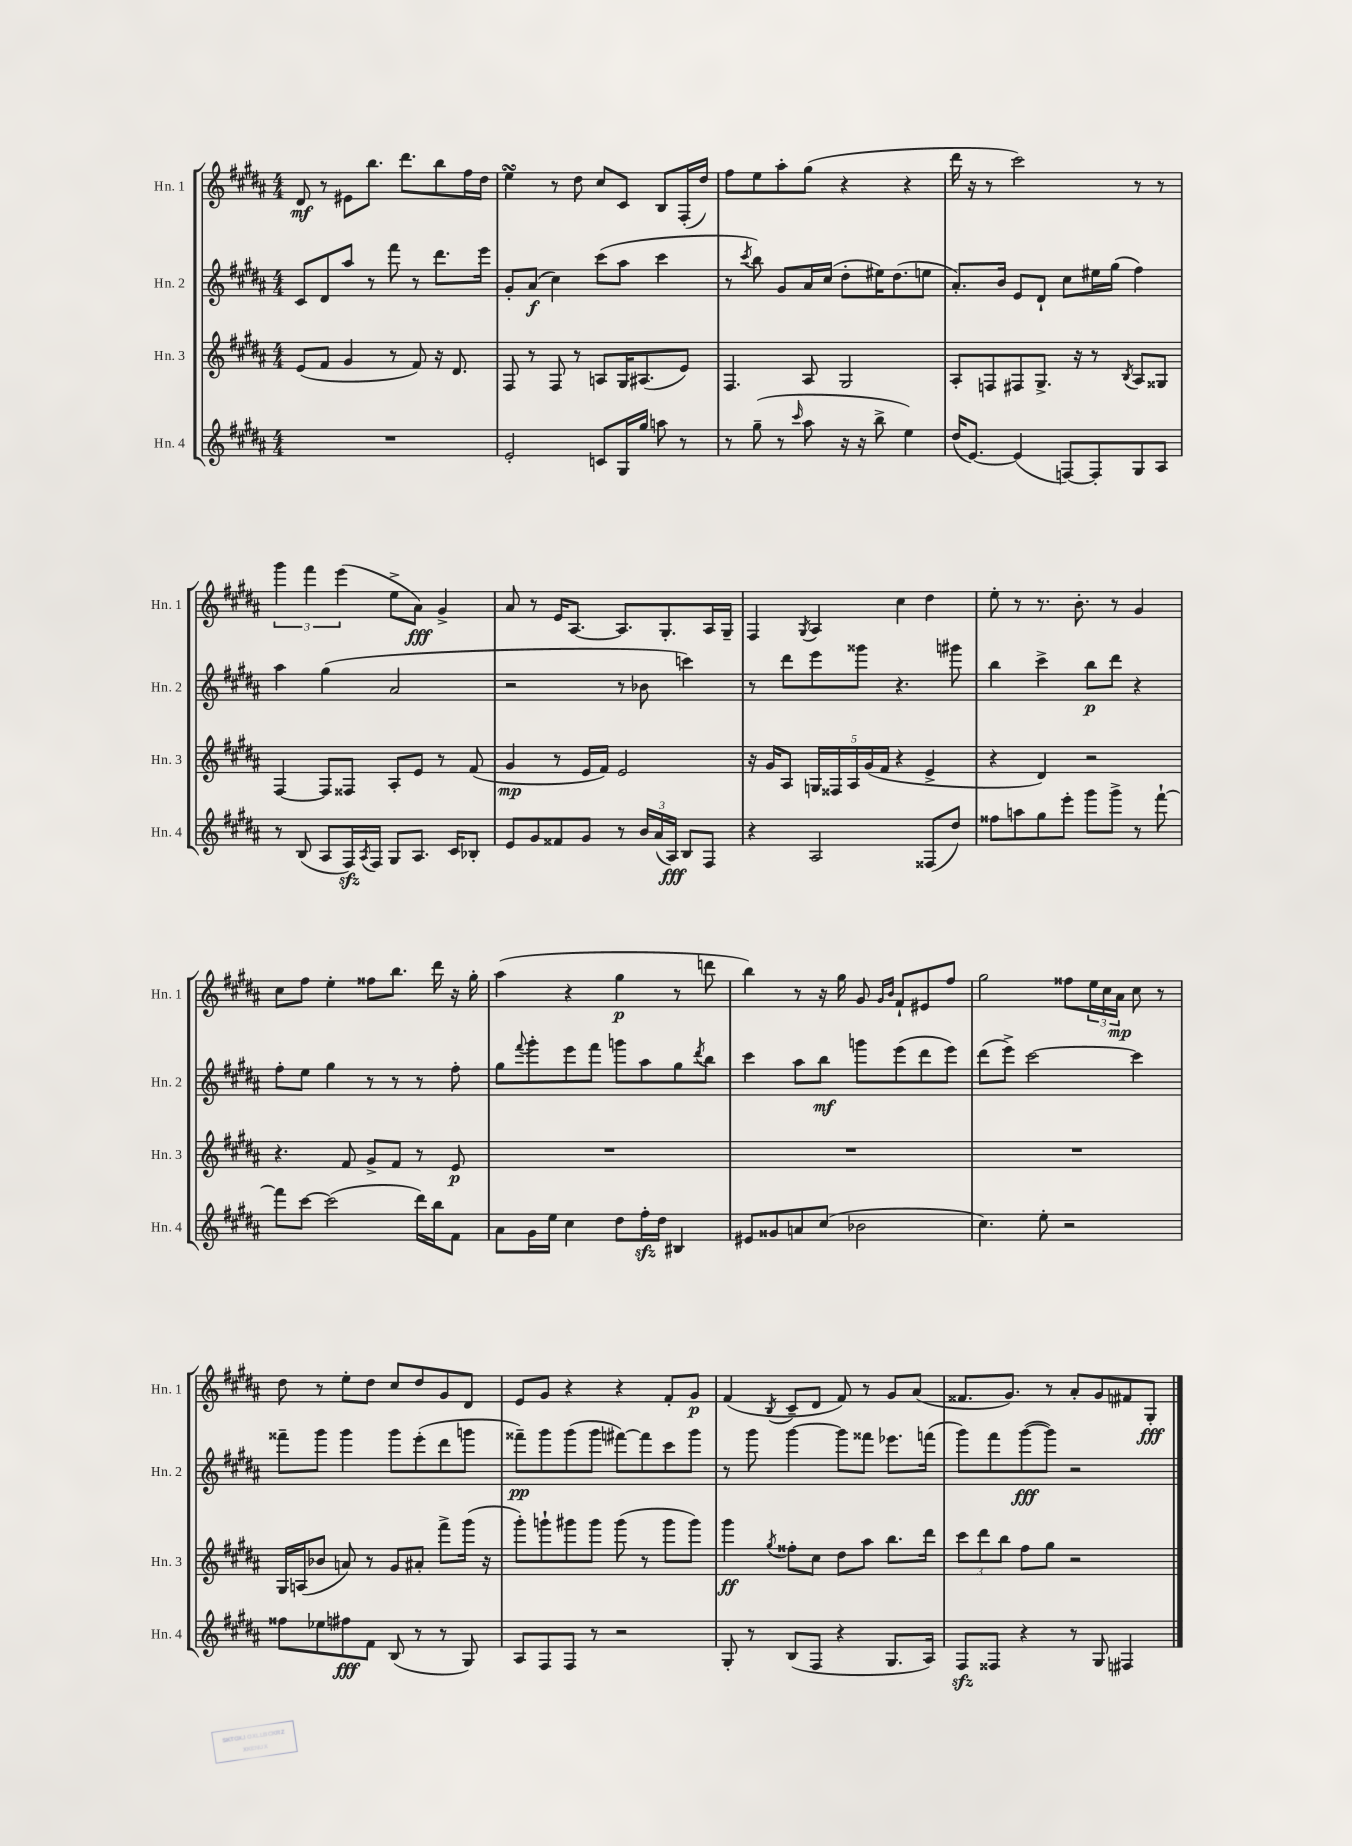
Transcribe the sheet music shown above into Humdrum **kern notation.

**kern	**dynam	**kern	**dynam	**kern	**dynam	**kern	**dynam
*part4	*part4	*part3	*part3	*part2	*part2	*part1	*part1
*staff4	*staff4	*staff3	*staff3	*staff2	*staff2	*staff1	*staff1
*I"Hn. 4	*	*I"Hn. 3	*	*I"Hn. 2	*	*I"Hn. 1	*
*I'Hn. 4	*	*I'Hn. 3	*	*I'Hn. 2	*	*I'Hn. 1	*
*clefG2	*	*clefG2	*	*clefG2	*	*clefG2	*
*k[f#c#g#d#a#]	*	*k[f#c#g#d#a#]	*	*k[f#c#g#d#a#]	*	*k[f#c#g#d#a#]	*
*M4/4	*	*M4/4	*	*M4/4	*	*M4/4	*
=19	=19	=19	=19	=19	=19	=19	=19
1r	.	(8e/L	.	8c#/L	.	8d#/	mf
.	.	8f#/J	.	8d#/	.	8r	.
.	.	4g#/	.	8aa#/J	.	8e#X\L	.
.	.	.	.	8r	.	8.bb\J	.
.	.	8r	.	8fff#\	.	.	.
.	.	.	.	.	.	8.ddd#\L	.
.	.	8f#/)	.	8r	.	.	.
.	.	16r	.	8.ddd#\L	.	8bb\	.
.	.	8.d#/	.	.	.	.	.
.	.	.	.	.	.	16ff#\L	.
.	.	.	.	16eee\Jk	.	16dd#\JJ	.
=20	=20	=20	=20	=20	=20	=20	=20
2e'/	.	8F#/	.	8g#'/L	.	4eesSSs\	.
.	.	8r	.	(8a#/J	f	.	.
.	.	8F#/	.	4cc#\)	.	8r	.
.	.	8r	.	.	.	8dd#\	.
8cn/L	.	8An/L	.	(8ccc#\L	.	8cc#/L	.
16G#/L	.	16G#/K	.	8aa#\J	.	8c#/J	.
16gg#/JJ	.	(8.A#X/	.	.	.	.	.
8aan\	.	.	.	4ccc#\	.	8B/L	.
8r	.	8e/J)	.	.	.	(16F#'/L	.
.	.	.	.	.	.	16dd#/JJ)	.
=21	=21	=21	=21	=21	=21	=21	=21
8r	.	4.F#/	.	8r	.	8ff#\L	.
.	.	.	.	8qccc#/	.	.	.
(8gg#~\	.	.	.	8bb\)	.	8ee\	.
8r	.	.	.	8g#/L	.	8aa#'\	.
16qqccc#/	.	.	.	.	.	.	.
8aa#\	.	8A#/	.	16a#/L	.	(8gg#\J	.
.	.	.	.	(16cc#/JJ	.	.	.
16r	.	2G#/	.	8dd#'\L	.	4r	.
16r	.	.	.	.	.	.	.
8bb^\	.	.	.	16ee#X\K)	.	.	.
.	.	.	.	(8.dd#\	.	.	.
4ee\)	.	.	.	.	.	4r	.
.	.	.	.	8een\J	.	.	.
=22	=22	=22	=22	=22	=22	=22	=22
(16dd#/KL	.	8A#'/L	.	8.a#'/L)	.	16ddd#\	.
[8.e/J)	.	.	.	.	.	16r	.
.	.	8Fn/	.	.	.	8r	.
.	.	.	.	16b/Jk	.	.	.
(4e/]	.	8F#X/	.	8e/L	.	2ccc#\)	.
.	.	8.G#^/J	.	8d#`/J	.	.	.
[8Fn/L)	.	.	.	8cc#\L	.	.	.
.	.	16r	.	.	.	.	.
8F'/]	.	8r	.	16ee#X\L	.	.	.
.	.	.	.	(16gg#\JJ	.	.	.
.	.	8qB/	.	.	.	.	.
8G#/	.	8A#/L	.	4ff#\)	.	8r	.
8A#/J	.	8G##X/J	.	.	.	8r	.
!!LO:LB:g=z
=23	=23	=23	=23	=23	=23	=23	=23
8r	.	[4F#/	.	4aa#\	.	6ggg#\	.
(8B/	.	.	.	.	.	.	.
.	.	.	.	.	.	6fff#\	.
8A#/L	.	8F#/L]	.	(4gg#\	.	.	.
.	.	.	.	.	.	(6eee\	.
16F#zz/L)	.	8F##X/J	.	.	.	.	.
8qA#/	.	.	.	.	.	.	.
16F#/JJ	.	.	.	.	.	.	.
8G#/L	.	8A#'/L	.	2a#/	.	8ee^\L	.
8.A#/J	.	8e/J	.	.	.	8a#\J)	fff
.	.	8r	.	.	.	4g#^/	.
16c#/KL	.	.	.	.	.	.	.
8B-X'/J	.	(8f#/	.	.	.	.	.
=24	=24	=24	=24	=24	=24	=24	=24
8e/L	.	4g#/	mp	2r	.	8a#/	.
8g#/	.	.	.	.	.	8r	.
8f##X/	.	8r	.	.	.	16e/KL	.
.	.	.	.	.	.	[8.A#/J	.
8g#/J	.	16e/LL	.	.	.	.	.
.	.	16f#/JJ)	.	.	.	.	.
8r	.	2e/	.	8r	.	8.A#/L]	.
24b/LL	.	.	.	8b-X\	.	.	.
(24a#/	.	.	.	.	.	.	.
.	.	.	.	.	.	8.G#'/	.
24A#/JJ)	fff	.	.	.	.	.	.
8B/L	.	.	.	4cccn\)	.	.	.
8F#/J	.	.	.	.	.	16A#/L	.
.	.	.	.	.	.	16G#~/JJ	.
=25	=25	=25	=25	=25	=25	=25	=25
4r	.	16r	.	8r	.	4F#/	.
.	.	16g#/KL	.	.	.	.	.
.	.	8A#/J	.	8ddd#\L	.	.	.
.	.	.	.	.	.	8qG#/	.
2A#/	.	20Gn/LL	.	8eee\	.	4A#/	.
.	.	20F##X/	.	.	.	.	.
.	.	20A#/	.	.	.	.	.
.	.	.	.	8ggg##X\J	.	.	.
.	.	(20g#/	.	.	.	.	.
.	.	20f#/JJ	.	.	.	.	.
.	.	4r	.	4.r	.	4cc#\	.
(8F##X/L	.	4e^/	.	.	.	4dd#\	.
8dd#/J)	.	.	.	8ggg#X\	.	.	.
=26	=26	=26	=26	=26	=26	=26	=26
8ff##X\L	.	4r	.	4bb\	.	8ee'\	.
8aan\	.	.	.	.	.	8r	.
8gg#\	.	4d#/)	.	4ccc#^\	.	8.r	.
8eee'\J	.	.	.	.	.	.	.
.	.	.	.	.	.	8.b'\	.
8ggg#\L	.	2r	.	8bb\L	p	.	.
8ggg#^\J	.	.	.	8ddd#\J	.	8r	.
8r	.	.	.	4r	.	4g#/	.
[8fff#`\	.	.	.	.	.	.	.
!!LO:LB:g=z
=27	=27	=27	=27	=27	=27	=27	=27
8fff#\L]	.	4.r	.	8ff#'\L	.	8cc#\L	.
[8ccc#\J	.	.	.	8ee\J	.	8ff#\J	.
(2ccc#\]	.	.	.	4gg#\	.	4ee'\	.
.	.	8f#/	.	.	.	.	.
.	.	8g#^/L	.	8r	.	8ff##X\L	.
.	.	8f#/J	.	8r	.	8.bb\J	.
16ddd#\LL)	.	8r	.	8r	.	.	.
16bb\J	.	.	.	.	.	16ddd#\	.
8f#\J	.	8e/	p	8ff#'\	.	16r	.
.	.	.	.	.	.	16gg#'\	.
=28	=28	=28	=28	=28	=28	=28	=28
8a#\L	.	1r	.	8gg#\L	.	(4aa#\	.
.	.	.	.	8qqfff#/	.	.	.
16g#\L	.	.	.	8ggg#'\	.	.	.
16ee\JJ	.	.	.	.	.	.	.
4cc#\	.	.	.	8eee\	.	4r	.
.	.	.	.	8fff#\J	.	.	.
8dd#\L	.	.	.	8gggn\L	.	4gg#\	p
16ff#zz'\L	.	.	.	8aa#\	.	.	.
16dd#\JJ	.	.	.	.	.	.	.
4B#X/	.	.	.	8gg#\	.	8r	.
.	.	.	.	8qddd#/	.	.	.
.	.	.	.	8bb\J	.	8dddn\	.
=29	=29	=29	=29	=29	=29	=29	=29
8e#X/L	.	1r	.	4ccc#\	.	4bb\)	.
8g##X/	.	.	.	.	.	.	.
8an/	.	.	.	8aa#\L	.	8r	.
(8cc#/J	.	.	.	8bb\J	mf	16r	.
.	.	.	.	.	.	16gg#\	.
2b-X\	.	.	.	8gggn\L	.	8g#/	.
.	.	.	.	.	.	16qqg#/LL	.
.	.	.	.	.	.	16qqb/JJ	.
.	.	.	.	(8eee\	.	8f#`/L	.
.	.	.	.	8ddd#\	.	8e#X/	.
.	.	.	.	8eee\J)	.	8ff#/J	.
=30	=30	=30	=30	=30	=30	=30	=30
4.cc#\)	.	1r	.	(8ddd#\L	.	2gg#\	.
.	.	.	.	8eee^\J)	.	.	.
.	.	.	.	[2ccc#\	.	.	.
8ee'\	.	.	.	.	.	.	.
2r	.	.	.	.	.	8ff##X\L	.
.	.	.	.	.	.	24ee\L	.
.	.	.	.	.	.	24cc#\	.
.	.	.	.	.	.	24a#\JJ	mp
.	.	.	.	4ccc#\]	.	8cc#\	.
.	.	.	.	.	.	8r	.
!!LO:LB:g=z
=31	=31	=31	=31	=31	=31	=31	=31
8ff##X\L	.	16G#/LL	.	8fff##X~\L	.	8dd#\	.
.	.	(16An/J	.	.	.	.	.
8ee-X\	.	8b-X/J	.	8ggg#\J	.	8r	.
8ff#X\	fff	8an/)	.	4ggg#\	.	8ee'\L	.
8f#\J	.	8r	.	.	.	8dd#\J	.
(8B/	.	8g#/L	.	8ggg#\L	.	8cc#/L	.
8r	.	8a#X'/J	.	(8eee'\	.	8dd#/	.
8r	.	8fff#^\L	.	8ddd#\	.	8g#/	.
8G#/)	.	(16ggg#\Jk	.	8gggn\J	.	8d#/J	.
.	.	16r	.	.	.	.	.
=32	=32	=32	=32	=32	=32	=32	=32
8A#/L	.	8ggg#'\L)	.	8fff##X~\L)	pp	8e/L	.
8F#/	.	8gggn`\	.	8ggg#\	.	8g#/J	.
8F#/J	.	8ggg#X\	.	(8ggg#\	.	4r	.
8r	.	8ggg#\J	.	8ggg#\J	.	.	.
2r	.	(8ggg#\	.	[8fff#X\L)	.	4r	.
.	.	8r	.	8fff#\]	.	.	.
.	.	8ggg#\L	.	8ccc#\	.	8f#'/L	.
.	.	8ggg#\J)	.	8ggg#\J	.	8g#/J	p
=33	=33	=33	=33	=33	=33	=33	=33
8G#'/	.	4ggg#\	ff	8r	.	(4f#/	.
8r	.	.	.	8ggg#\	.	.	.
.	.	8qgg#/	.	.	.	8qB/	.
(8B/L	.	8ff##X'\L	.	[4ggg#\	.	8c#~/L	.
8F#/J	.	8cc#\J	.	.	.	8d#/J	.
4r	.	8dd#\L	.	8ggg#\L]	.	8f#/)	.
.	.	8aa#\J	.	8fff##X\J	.	8r	.
8.G#/L	.	8.bb\L	.	8.eee-X\L	.	8g#/L	.
.	.	.	.	.	.	(8a#/J	.
16A#/Jk)	.	16ddd#\Jk	.	(16fffn\Jk	.	.	.
=34	=34	=34	=34	=34	=34	=34	=34
8F#zz/L	.	12ccc#\L	.	8ggg#\L)	.	8.f##X/L	.
.	.	12ddd#\	.	.	.	.	.
8F##X/J	.	.	.	8fff#\	.	.	.
.	.	12bb\J	.	.	.	.	.
.	.	.	.	.	.	8.g#/J)	.
4r	.	8ff#\L	.	([8ggg#\	fff	.	.
.	.	8gg#\J	.	8ggg#\J])	.	8r	.
8r	.	2r	.	2r	.	8a#'/L	.
8G#/	.	.	.	.	.	8g#/	.
4F#X/	.	.	.	.	.	8f#X/	.
.	.	.	.	.	.	8G#'/J	fff
==	==	==	==	==	==	==	==
*-	*-	*-	*-	*-	*-	*-	*-
